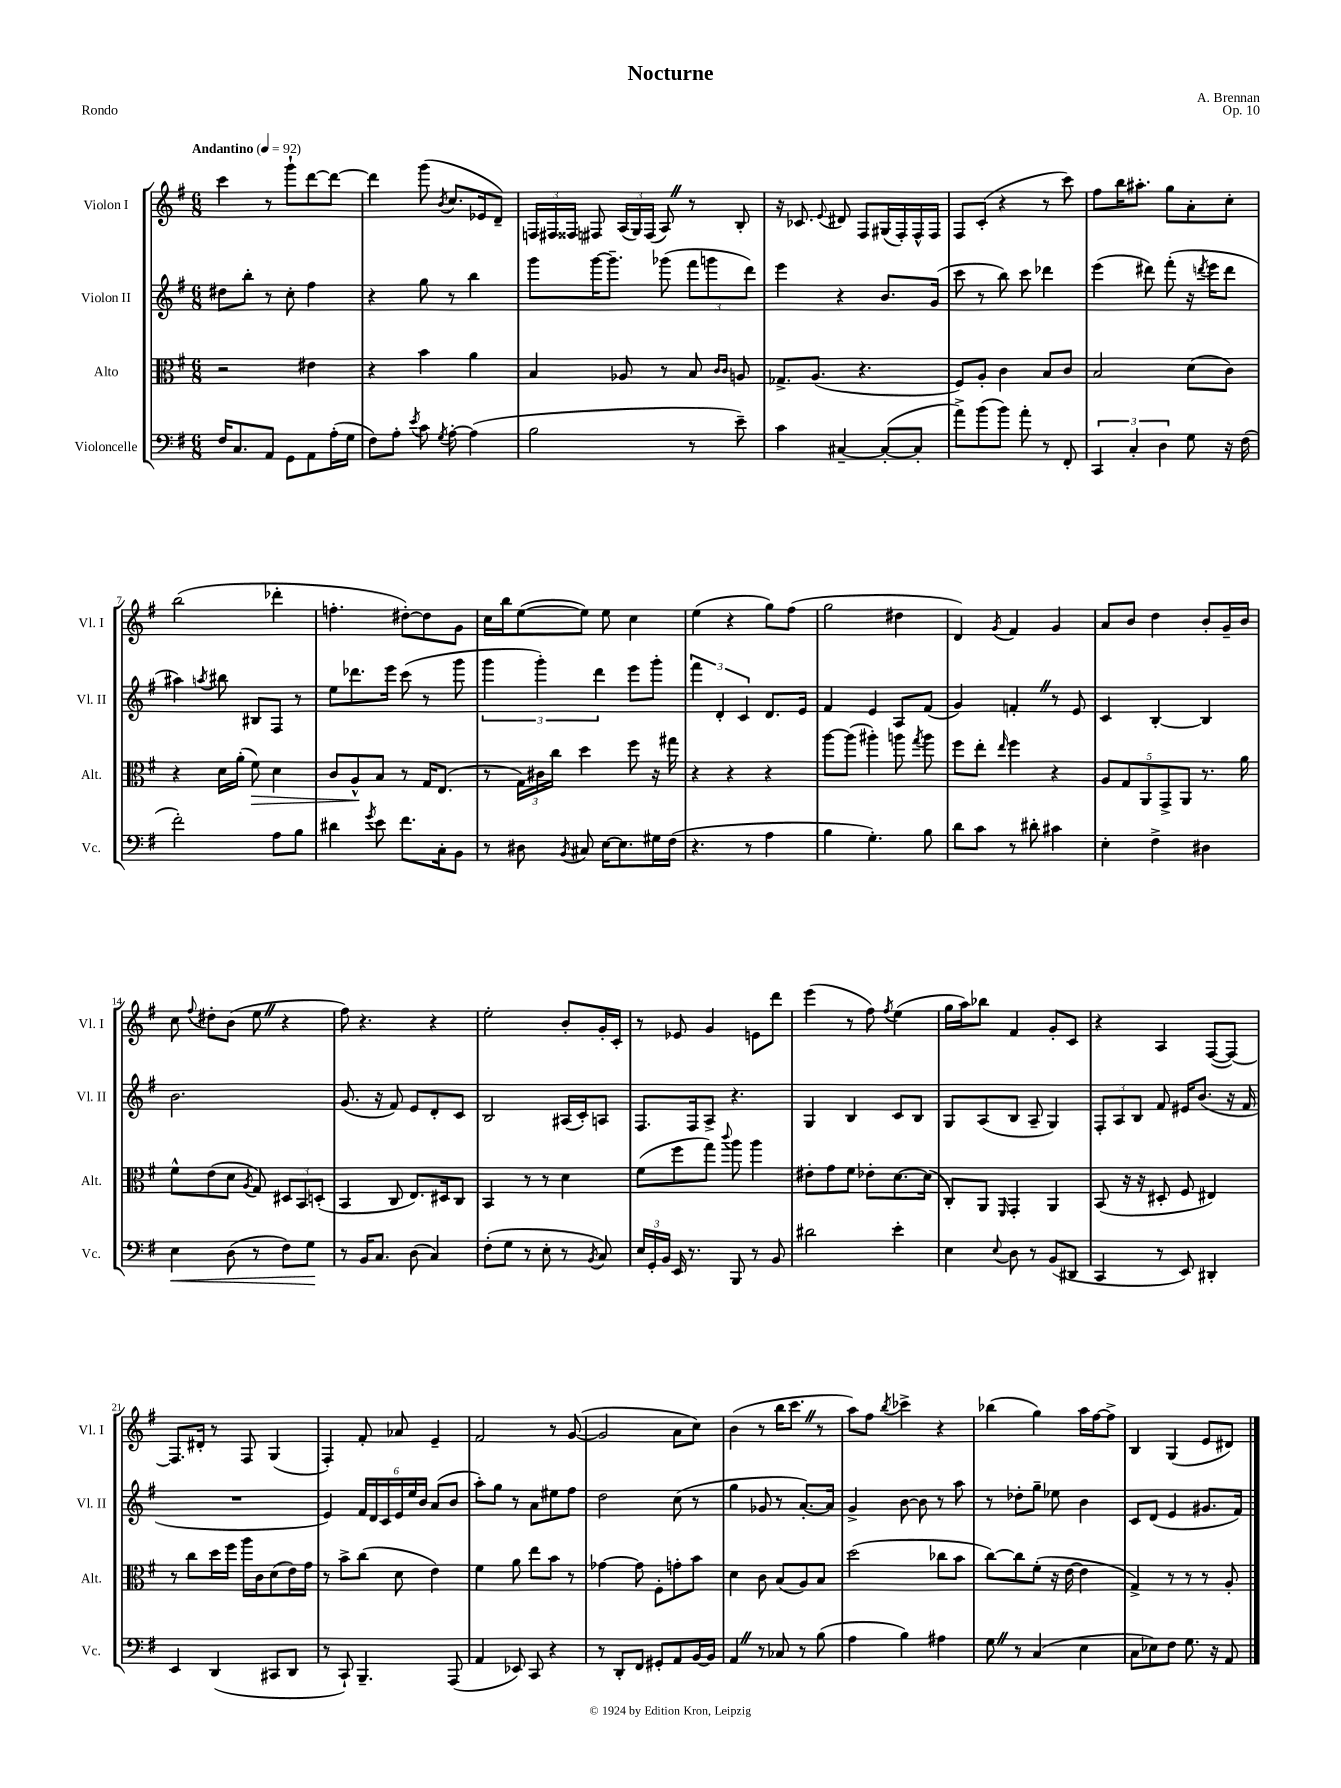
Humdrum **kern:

**kern	**dynam	**kern	**dynam	**kern	**kern
*part4	*part4	*part3	*part3	*part2	*part1
*staff4	*staff4	*staff3	*staff3	*staff2	*staff1
*I"Violoncelle	*	*I"Alto	*	*I"Violon II	*I"Violon I
*I'Vc.	*	*I'Alt.	*	*I'Vl. II	*I'Vl. I
*clefF4	*	*clefC3	*	*clefG2	*clefG2
*k[f#]	*	*k[f#]	*	*k[f#]	*k[f#]
*M6/8	*	*M6/8	*	*M6/8	*M6/8
*MM92	*	*MM92	*	*MM92	*MM92
=1	=1	=1	=1	=1	=1
!	!	!	!	!	!LO:TX:a:B:t=Andantino
16F#/KL	.	2r	.	8dd#X\L	4ccc\
8.C/	.	.	.	.	.
.	.	.	.	8bb'\J	.
8AA/J	.	.	.	8r	8r
8GG\L	.	.	.	8cc'\	8ggg`\L
8AA\	.	4e#X\	.	4ff#\	[8ddd\
(16A'\L	.	.	.	.	8ddd\J_
16G\JJ	.	.	.	.	.
=2	=2	=2	=2	=2	=2
8F#\L)	.	4r	.	4r	4ddd\]
8A'\J	.	.	.	.	.
8qe/	.	.	.	.	.
8c\	.	4b\	.	8gg\	(8ggg\
8qG/	.	.	.	.	8qb/
[8A'\	.	.	.	8r	8.cc/L
(4A\]	.	4a\	.	4bb\	.
.	.	.	.	.	16e-X/k
.	.	.	.	.	8d~/J)
=3	=3	=3	=3	=3	=3
2B\	.	4B/	.	8ggg\L	24Fn/LL
.	.	.	.	.	24F#X/
.	.	.	.	.	24F##X/JJ
.	.	.	.	[16ggg\K	8F#X/
.	.	.	.	8.ggg~\J]	.
.	.	8A-X/	.	.	(24A/LL
.	.	.	.	.	24G/)
.	.	.	.	.	(24F#/JJ
.	.	8r	.	(8ggg-X\	8AZ/)
8r	.	8B/	.	12fff#\L	8r
.	.	.	.	12gggn\	.
.	.	16qqc/LL	.	.	.
.	.	16qqc/JJ	.	.	.
8e~\)	.	8An/	.	.	8B'/
.	.	.	.	12ddd\J)	.
=4	=4	=4	=4	=4	=4
4c\	.	8.G-X^/L	.	4eee\	16r
.	.	.	.	.	8.c-X/
.	.	(8.A/J	.	.	.
.	.	.	.	.	8qqe/
[4C#X~/	.	.	.	4r	8d#X/
.	.	4.r	.	.	8F#/L
(8C#'/L_	.	.	.	8.b/L	(16G#X/L
.	.	.	.	.	16F#'/)
8C#'/J]	.	.	.	.	16F#^^/
.	.	.	.	(16g/Jk	16F#/JJ
=5	=5	=5	=5	=5	=5
8a^\L)	.	8F#/L)	.	8ccc\	8F#/L
(8b\	.	8A'/J	.	8r	(8c'/J
8b\J)	.	4c\	.	8bb\)	4r
8a'\	.	.	.	8ccc\	.
8r	.	8B/L	.	4ddd-X\	8r
8FF#'/	.	8c/J	.	.	8ccc\)
=6	=6	=6	=6	=6	=6
6CC/	.	2B/	.	(4eee\	8ff#\L
.	.	.	.	.	16bb\K
6C'/	.	.	.	.	.
.	.	.	.	.	8.aa#X'\J
.	.	.	.	8ddd#X\)	.
6D\	.	.	.	.	.
.	.	.	.	(8fff#'\	8gg\L
8G\	.	(8d\L	.	16r	8a'\
.	.	.	.	8qdddn/	.
.	.	.	.	16eee\KL	.
16r	.	8c\J)	.	8ddd\J	8cc'\J
(16F#\	.	.	.	.	.
!!LO:LB:g=z
=7	=7	=7	=7	=7	=7
2f#'\)	.	4r	.	4aa#X\)	(2bb\
.	.	.	.	8qaan/	.
.	.	16d\LL	.	8bb#X\	.
.	.	(16a'\JJ	.	.	.
!	!	!	!LO:HP:b	!	!
.	.	8f#\)	>	8B#X/L	.
8A\L	.	4d\	.	8F#/J	4ddd-X'\
8B\J	.	.	.	8r	.
=8	=8	=8	=8	=8	=8
4d#X\	.	8c/L	.	8ee\L	4.ffn'\
.	.	8A^^/	.	8.ddd-X\	.
8qg/	.	.	.	.	.
8e\	.	8B/J	]	.	.
.	.	.	.	16eee\Jk	.
8.f#\L	.	8r	.	(8ccc\	[8dd#X'\L)
.	.	16G/KL	.	8r	8dd#\]
16C'\k	.	(8.E/J	.	.	.
8BB\J	.	.	.	8ggg\	8g\J
=9	=9	=9	=9	=9	=9
8r	.	8r	.	6ggg\	16cc\LL
.	.	.	.	.	16bb\J
8D#X\	.	24G\LL)	.	.	([8ee\
.	.	24c#X\	.	6ggg'\)	.
.	.	24cc\JJ	.	.	.
8qBB/	.	.	.	.	.
8C#X/	.	4dd\	.	.	8ee\J])
.	.	.	.	6ddd\	.
[16E\KL	.	.	.	.	8ee\
8.E\]	.	.	.	.	.
.	.	8ff#\	.	8eee\L	4cc\
16G#X\L	.	16r	.	8ggg'\J	.
(16F#\JJ	.	16gg#X\	.	.	.
=10	=10	=10	=10	=10	=10
4.r	.	4r	.	6fff#\	(4ee\
.	.	.	.	6d'/	.
.	.	4r	.	.	4r
.	.	.	.	6c/	.
8r	.	.	.	.	.
4A\	.	4r	.	8.d/L	8gg\L)
.	.	.	.	.	(8ff#\J
.	.	.	.	16e/Jk	.
=11	=11	=11	=11	=11	=11
4B\	.	[8aa\L	.	4f#/	2gg\
.	.	(8aa\J]	.	.	.
4.G'\)	.	4aa#X'\)	.	4e/	.
.	.	8aan\	.	8A/L	4dd#X\
.	.	8qgg/	.	.	.
8B\	.	8aa\	.	(8f#/J	.
=12	=12	=12	=12	=12	=12
8d\L	.	8ff#\L	.	4g/)	4d/)
8c\J	.	8ee'\J	.	.	.
.	.	16qqee/	.	.	8qg/
8r	.	4ff#\	.	4fn'Z/	4f#/
8d#X'\	.	.	.	.	.
4c#X\	.	4r	.	8r	4g/
.	.	.	.	8e/	.
=13	=13	=13	=13	=13	=13
4E'\	.	10A/L	.	4c/	8a/L
.	.	10G/	.	.	.
.	.	.	.	.	8b/J
.	.	10AA/	.	.	.
4F#^\	.	.	.	[4B'/	4dd\
.	.	10GG^/	.	.	.
.	.	10AA/J	.	.	.
4D#X\	.	8.r	.	4B/]	8b'/L
.	.	.	.	.	16g~/L
.	.	16a\	.	.	16b/JJ
!!LO:LB:g=z
=14	=14	=14	=14	=14	=14
!	!LO:HP:b	!	!	!	!
4E\	<	8f#^^\L	.	2.b\	8cc\
.	.	.	.	.	8qqff#/
.	.	(8e\	.	.	8dd#X'\L
(8D\	.	8d\J	.	.	(8b\J
.	.	8qA/	.	.	.
8r	.	8G/)	.	.	8eeZ\
8F#\L)	.	12D#X/L	.	.	4r
.	.	12BB/	.	.	.
8G\J	.	.	.	.	.
.	.	(12Dn'/J	.	.	.
.	[	.	.	.	.
=15	=15	=15	=15	=15	=15
8r	.	4BB/	.	(8.g/	8ff#\)
16BB/KL	.	.	.	.	4.r
8.C/J	.	.	.	16r	.
.	.	8C/	.	8f#/)	.
(8D\	.	8.E/L)	.	8e/L	.
4C/)	.	.	.	8d'/	4r
.	.	16D#X/k	.	.	.
.	.	8C/J	.	8c/J	.
=16	=16	=16	=16	=16	=16
(8F#'\L	.	4BB/	.	2B/	2ee'\
8G\J	.	.	.	.	.
8r	.	8r	.	.	.
8E'\	.	8r	.	.	.
8r	.	4d\	.	(16A#X/LL	8b'/L
.	.	.	.	16c'/J)	.
8qBB/	.	.	.	.	.
8C/)	.	.	.	8An/J	16g'/L
.	.	.	.	.	16c'/JJ
=17	=17	=17	=17	=17	=17
24E/LL	.	(8f#\L	.	8.F#/L	8r
24GG'/	.	.	.	.	.
24BB/JJ	.	.	.	.	.
16EE/	.	8ff#\	.	.	8e-X/
8.r	.	.	.	16F#/k	.
.	.	8gg\J)	.	8A^/J	4g/
.	.	8qqccc/	.	.	.
8BBB/	.	8aa\	.	4.r	.
8r	.	4aa\	.	.	8en\L
8BB/	.	.	.	.	8ddd\J
=18	=18	=18	=18	=18	=18
2d#X\	.	8e#X'\L	.	4G/	(4eee\
.	.	8g\	.	.	.
.	.	8f#\J	.	4B/	8r
.	.	8e-X'\L	.	.	8ff#\)
.	.	.	.	.	8qff#/
4e'\	.	[8.d\	.	8c/L	(4ee\
.	.	.	.	8B/J	.
.	.	(16d\Jk]	.	.	.
=19	=19	=19	=19	=19	=19
4E\	.	8C'/L)	.	8G/L	16gg\LL
.	.	.	.	.	16aa\J)
.	.	8AA/J	.	(8A/	8bb-X\J
8qqE/	.	16qqFF#/	.	.	.
8D\	.	4GG'/	.	8B/J	4f#/
8r	.	.	.	8A~/	.
(8BB/L	.	4AA/	.	4G/)	8g'/L
8DD#X/J	.	.	.	.	8c/J
=20	=20	=20	=20	=20	=20
4CC/	.	(8BB/	.	12F#'/L	4r
.	.	.	.	12A/	.
.	.	16r	.	.	.
.	.	.	.	12B/J	.
.	.	16r	.	.	.
8r	.	8D#X'/	.	8f#/	4A/
8EE/)	.	8F#/	.	16e#X/KL	.
.	.	.	.	(8.b/J	.
4DD#X'/	.	4E#X/)	.	.	([8F#/L
.	.	.	.	16r	8F#/J_)
.	.	.	.	16f#/	.
!!LO:LB:g=z
=21	=21	=21	=21	=21	=21
4EE/	.	8r	.	2.r	8.F#/L]
.	.	8cc\L	.	.	.
.	.	.	.	.	16d#X'/Jk
(4DD/	.	16dd\L	.	.	8r
.	.	16ff#\JJ	.	.	.
.	.	16aa\LL	.	.	8F#/
.	.	16c\J	.	.	.
8CC#X/L	.	(8d\	.	.	(4G/
8DD/J	.	16e\L)	.	.	.
.	.	16g\JJ	.	.	.
=22	=22	=22	=22	=22	=22
8r	.	8r	.	4e/)	4F#'/)
8CC`/)	.	8b^\L	.	.	.
4.BBB~/	.	(8cc\J	.	24f#/LL	8f#'/
.	.	.	.	24d/	.
.	.	.	.	24c/	.
.	.	8d\	.	24e/	8a-X/
.	.	.	.	24ee/	.
.	.	.	.	24b/JJ	.
.	.	4e\)	.	(8a/L	4e~/
(8AAA/	.	.	.	8b/J	.
=23	=23	=23	=23	=23	=23
4AA/	.	4f#\	.	8aa'\L)	2f#/
.	.	.	.	8gg\J	.
8EE-X/)	.	8a\	.	8r	.
8CC/	.	8ee\L	.	8a\L	.
4r	.	8b\J	.	8ee#X\	8r
.	.	8r	.	8ff#\J	([8g/
=24	=24	=24	=24	=24	=24
8r	.	[4g-X\	.	2dd\	2g/]
8DD'/L	.	.	.	.	.
8FF#/J	.	8g-\]	.	.	.
8GG#X'/L	.	8F#'\L	.	.	.
8AA/	.	8gn'\	.	(8cc\	8a\L
[16BB/L	.	8b\J	.	8r	8cc\J)
16BB/JJ]	.	.	.	.	.
=25	=25	=25	=25	=25	=25
4AAZ/	.	4d\	.	4gg\	(4b\
8r	.	8c\	.	8g-X/	8r
8C-X/	.	(8B/L	.	8r	16bb\KL
.	.	.	.	.	8.cccZ\J
8r	.	8A/)	.	[8.a'/L)	.
(8B\	.	8B/J	.	.	8r
.	.	.	.	16a/Jk]	.
=26	=26	=26	=26	=26	=26
4A\	.	(2dd\	.	4g^/	8aa\L)
.	.	.	.	.	8ff#\J
.	.	.	.	.	8qbb/
4B\)	.	.	.	[8b\	4ccc-X^\
.	.	.	.	8b\]	.
4A#X\	.	8cc-X\L	.	8r	4r
.	.	8b\J	.	8aa\	.
=27	=27	=27	=27	=27	=27
8GZ\	.	[8cc\L)	.	8r	(4bb-X\
8r	.	8cc\]	.	8dd-X'\L	.
(4C/	.	(8f#'\J	.	8gg~\J	4gg\)
.	.	16r	.	8ee-X\	.
.	.	[16e\	.	.	.
4E\	.	4e\]	.	4b\	16aa\LL
.	.	.	.	.	[16ff#\J
.	.	.	.	.	8ff#^\J]
=28	=28	=28	=28	=28	=28
8C\L	.	4G^/)	.	8c/L	4B/
8E-X\)	.	.	.	(8d/J	.
8F#\J	.	8r	.	4e/	(4G/
8.G\	.	8r	.	.	.
.	.	8r	.	8.g#X/L	8e/L
16r	.	.	.	.	.
8AA/	.	8A'/	.	.	8d#X/J)
.	.	.	.	16f#/Jk)	.
==	==	==	==	==	==
*-	*-	*-	*-	*-	*-
